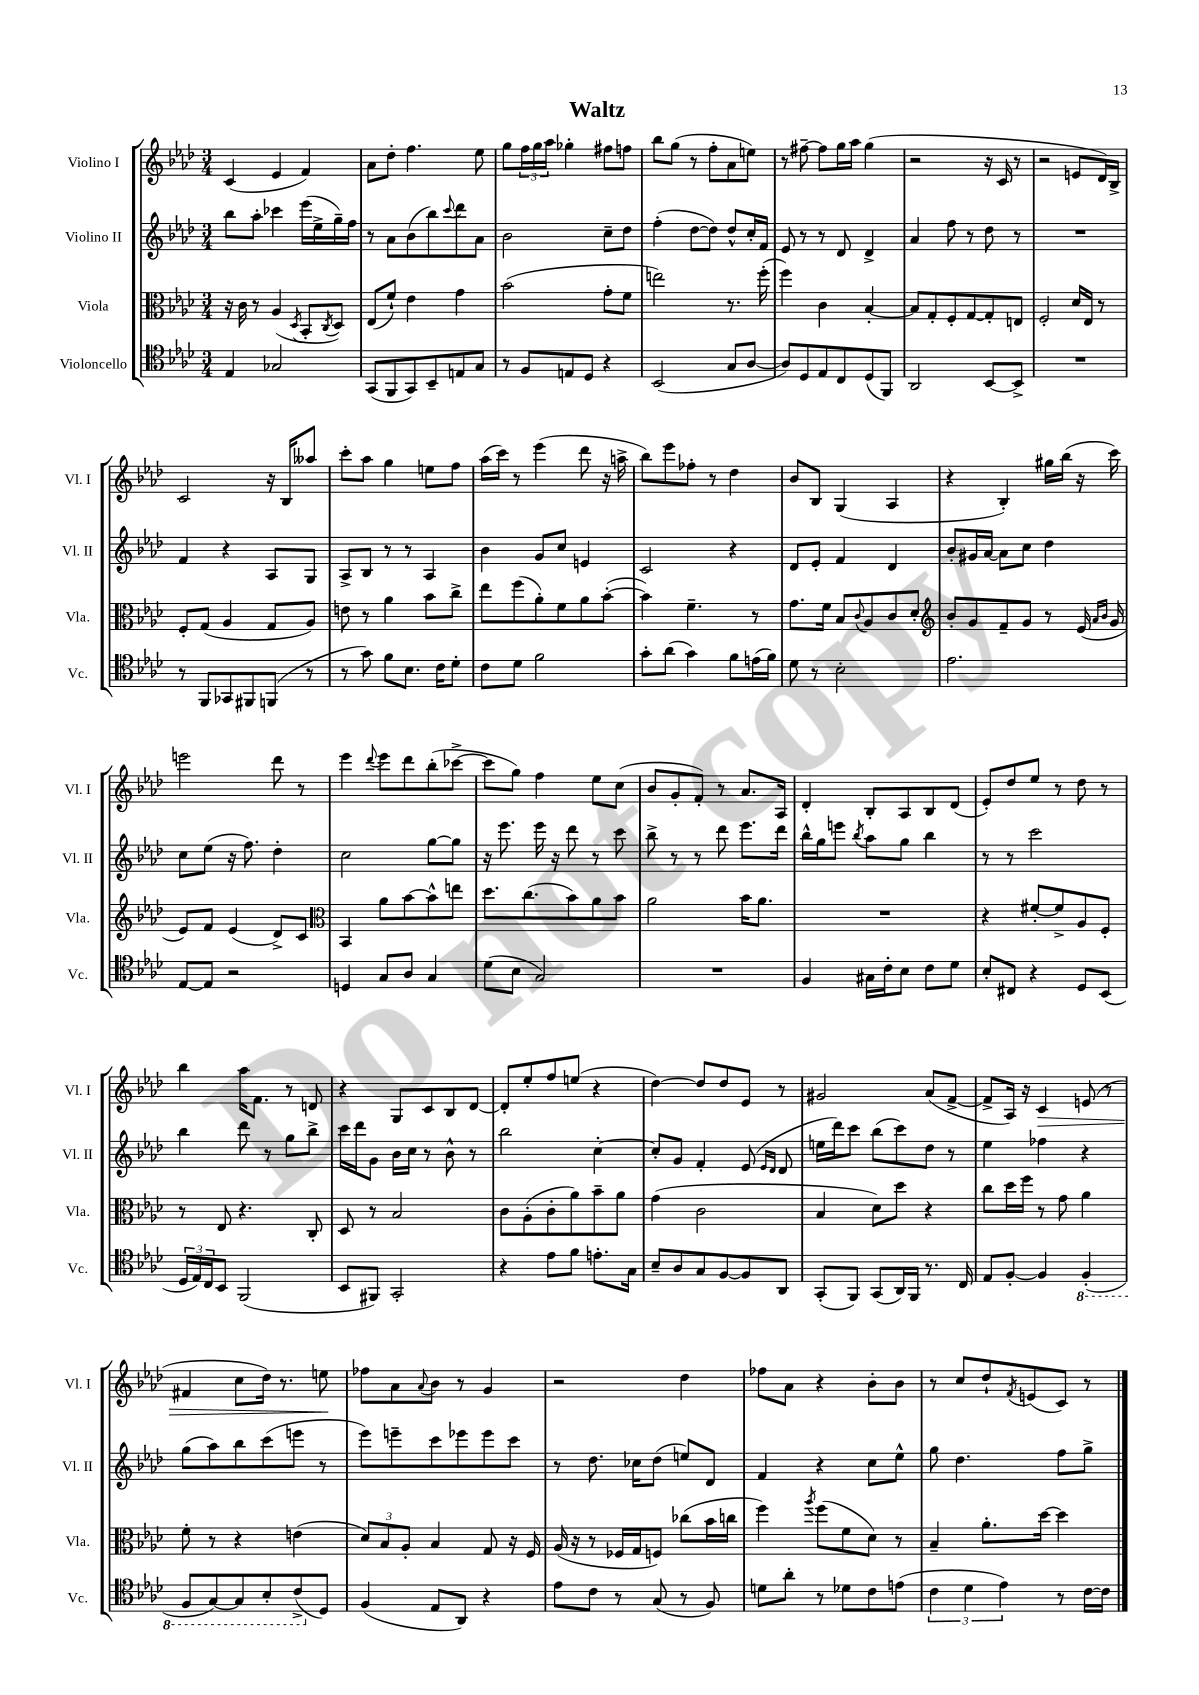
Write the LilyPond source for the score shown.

\header { title = "Waltz" }
<<
\new StaffGroup <<
\new Staff = "s0" \with { instrumentName = "Violino I" shortInstrumentName = "Vl. I" } {
    \clef treble \key aes \major \numericTimeSignature \time 3/4
    c'4( ees'4 f'4) |
    aes'8 des''8-. f''4. ees''8 |
    g''8 \tuplet 3/2 { f''16 g''16 aes''16 } ges''4-. fis''8 f''8 |
    bes''8 g''8( r8 f''8-. aes'8 e''8) |
    r8 fis''8~-- fis''8 g''16 aes''16 g''4( |
    r2 r16 c'16 r8 |
    r2 e'8 des'16) bes16-> |
    c'2 r16 bes16 aeses''8 |
    c'''8-. aes''8 g''4 e''8 f''8 |
    aes''16( c'''16) r8 ees'''4( des'''8 r16 a''16-> |
    bes''8) ees'''8 fes''8-. r8 des''4 |
    bes'8 bes8 g4( aes4 |
    r4 bes4-.) gis''16 bes''16( r16 c'''16) |
    e'''2 des'''8 r8 |
    ees'''4 \appoggiatura { des'''8 } ees'''8 des'''8 bes''8-.( ces'''8~-> |
    ces'''8 g''8) f''4 ees''8 c''8( |
    bes'8 g'8-. f'8-.) r8 aes'8. aes16 |
    des'4-. bes8-. aes8 bes8 des'8( |
    ees'8-.) des''8 ees''8 r8 des''8 r8 |
    bes''4 aes''16 f'8. r8 d'8 |
    r4 g8 c'8 bes8 des'8~ |
    des'8-. ees''8-. f''8 e''8( r4 |
    des''4~) des''8 des''8 ees'8 r8 |
    gis'2 aes'8( f'8~-> |
    f'8-> aes16) r16 c'4\> e'8( r8 |
    fis'4 c''8 des''16) r8. e''8\! |
    fes''8 aes'8 \appoggiatura { aes'8 } bes'8 r8 g'4 |
    r2 des''4 |
    fes''8 aes'8 r4 bes'8-. bes'8 |
    r8 c''8 des''8-! \acciaccatura { f'8 } e'8( c'8) r8 \bar "|." |
}
\new Staff = "s1" \with { instrumentName = "Violino II" shortInstrumentName = "Vl. II" } {
    \clef treble \key aes \major \numericTimeSignature \time 3/4
    bes''8 aes''8-. ces'''4 ees'''16( ees''16-> g''16--) f''16 |
    r8 aes'8 bes'8( bes''8) \appoggiatura { c'''8 } des'''8 aes'8 |
    bes'2 c''8-- des''8 |
    f''4-.( des''8~ des''8) des''8-^ c''16-. f'16 |
    ees'8 r8 r8 des'8 des'4-> |
    aes'4 f''8 r8 des''8 r8 |
    R2. |
    f'4 r4 aes8 g8 |
    aes8-> bes8 r8 r8 aes4 |
    bes'4 g'8 c''8 e'4 |
    c'2 r4 |
    des'8 ees'8-. f'4 des'4 |
    bes'8-. gis'16 aes'16~ aes'8 c''8 des''4 |
    c''8 ees''8( r16 f''8.) des''4-. |
    c''2 g''8~ g''8 |
    r16 ees'''8. ees'''16 r16 des'''8 r8 c'''8 |
    bes''8-> r8 r8 des'''8 ees'''8. des'''16 |
    bes''16-^ g''16 e'''8 \acciaccatura { bes''8 } aes''8 g''8 bes''4 |
    r8 r8 c'''2 |
    bes''4 des'''8 r8 g''8 bes''8-> |
    c'''16 des'''16 g'8 bes'16 c''16 r8 bes'8-^ r8 |
    bes''2 c''4~-. |
    c''8-. g'8 f'4-. ees'8( \grace { ees'16 des'16 } des'8 |
    e''16 des'''16) c'''8 bes''8( c'''8) des''8 r8 |
    ees''4 fes''4 r4 |
    g''8( aes''8) bes''8 c'''8( e'''8 r8 |
    ees'''8) e'''8-- c'''8 ees'''8 ees'''8 c'''8 |
    r8 des''8. ces''16 des''8( e''8) des'8 |
    f'4 r4 c''8 ees''8-^ |
    g''8 des''4. f''8 g''8-> \bar "|." |
}
\new Staff = "s2" \with { instrumentName = "Viola" shortInstrumentName = "Vla." } {
    \clef alto \key aes \major \numericTimeSignature \time 3/4
    r16 c'16 r8 aes4( \acciaccatura { des8 } bes,8-. \acciaccatura { c8 } des8) |
    ees8( f'8-!) ees'4 g'4 |
    bes'2( g'8-. f'8 |
    e''2) r8. f''16-.( |
    f''4) c'4 bes4~-. |
    bes8 g8-. f8-. g8~ g8-. e8 |
    f2-. des'16 ees16 r8 |
    f8-. g8( aes4 g8 aes8) |
    e'8 r8 aes'4 bes'8 c''8-> |
    ees''8 f''8( aes'8-.) f'8 aes'8 bes'8~-.( |
    bes'4) f'4.-- r8 |
    g'8. f'16 bes8 \appoggiatura { c'8 } aes8 c'8 des'8-. |
    \clef treble bes'8-. g'8 f'8-- g'8 r8 ees'16( \grace { aes'16 bes'16 } g'16 |
    ees'8) f'8 ees'4( des'8->) c'8 |
    \clef alto bes,4 aes'8 bes'8~ bes'8-^ e''8 |
    des''8. c''8.( bes'8) aes'8 bes'8 |
    aes'2 bes'16 aes'8. |
    R2. |
    r4 fis'8~-. fis'8-> aes8 f8-. |
    r8 ees8 r4. c8-. |
    des8 r8 bes2 |
    c'8 aes8-.( c'8-. aes'8) bes'8-- aes'8 |
    g'4( c'2 |
    bes4 des'8) des''8 r4 |
    c''8 des''16 f''16 r8 g'8 aes'4 |
    f'8-. r8 r4 e'4( |
    \tuplet 3/2 { des'8) bes8 aes8-. } bes4 g8 r16 f16 |
    aes16( r16 r8 fes16 g16 f8) ces''8( bes'16 c''16 |
    f''4) \acciaccatura { aes''8 } f''8( f'8 des'8) r8 |
    bes4-- aes'8.-. des''16~ des''4 \bar "|." |
}
\new Staff = "s3" \with { instrumentName = "Violoncello" shortInstrumentName = "Vc." } {
    \clef tenor \key aes \major \numericTimeSignature \time 3/4
    ees4 ges2 |
    g,8( f,8 g,8) bes,8-- e8 g8 |
    r8 f8 e8 des8 r4 |
    bes,2( g8 aes8~ |
    aes8) des8 ees8 c8 des8( f,8) |
    aes,2 bes,8~ bes,8-> |
    R2. |
    r8 f,8 ges,8 fis,8 f,8( r8 |
    r8 g'8) f'8 bes8. c'16 des'8-. |
    c'8 des'8 f'2 |
    g'8-. aes'8( g'4) f'8 e'16( f'16) |
    des'8 r8 bes2-. |
    ees'2. |
    ees8~ ees8 r2 |
    d4 g8 aes8 g4 |
    des'8( bes8 g2) |
    R2. |
    f4 gis16 c'16-. bes8 c'8 des'8 |
    bes8-. cis8 r4 des8 bes,8( |
    \tuplet 3/2 { des16 ees16) c16 } bes,8 f,2( |
    bes,8 fis,8) g,2-. |
    r4 ees'8 f'8 e'8.-. g16 |
    bes8-- aes8 g8 f8~ f8 aes,8 |
    g,8-.( f,8) g,8( aes,16) f,16 r8. c16 |
    ees8 f8~-. f4 \ottava #-1 f,4-.( |
    f,8 g,8~) g,8 bes,8-. c8->( \ottava #0 des8) |
    f4( ees8 aes,8) r4 |
    ees'8 c'8 r8 g8( r8 f8) |
    d'8 aes'8-. r8 des'8 c'8 e'8( |
    \tuplet 3/2 { c'4 des'4 ees'4) } r8 c'16~ c'16 \bar "|." |
}
>>
>>
\layout { \context { \Score \remove "Bar_number_engraver" } }
